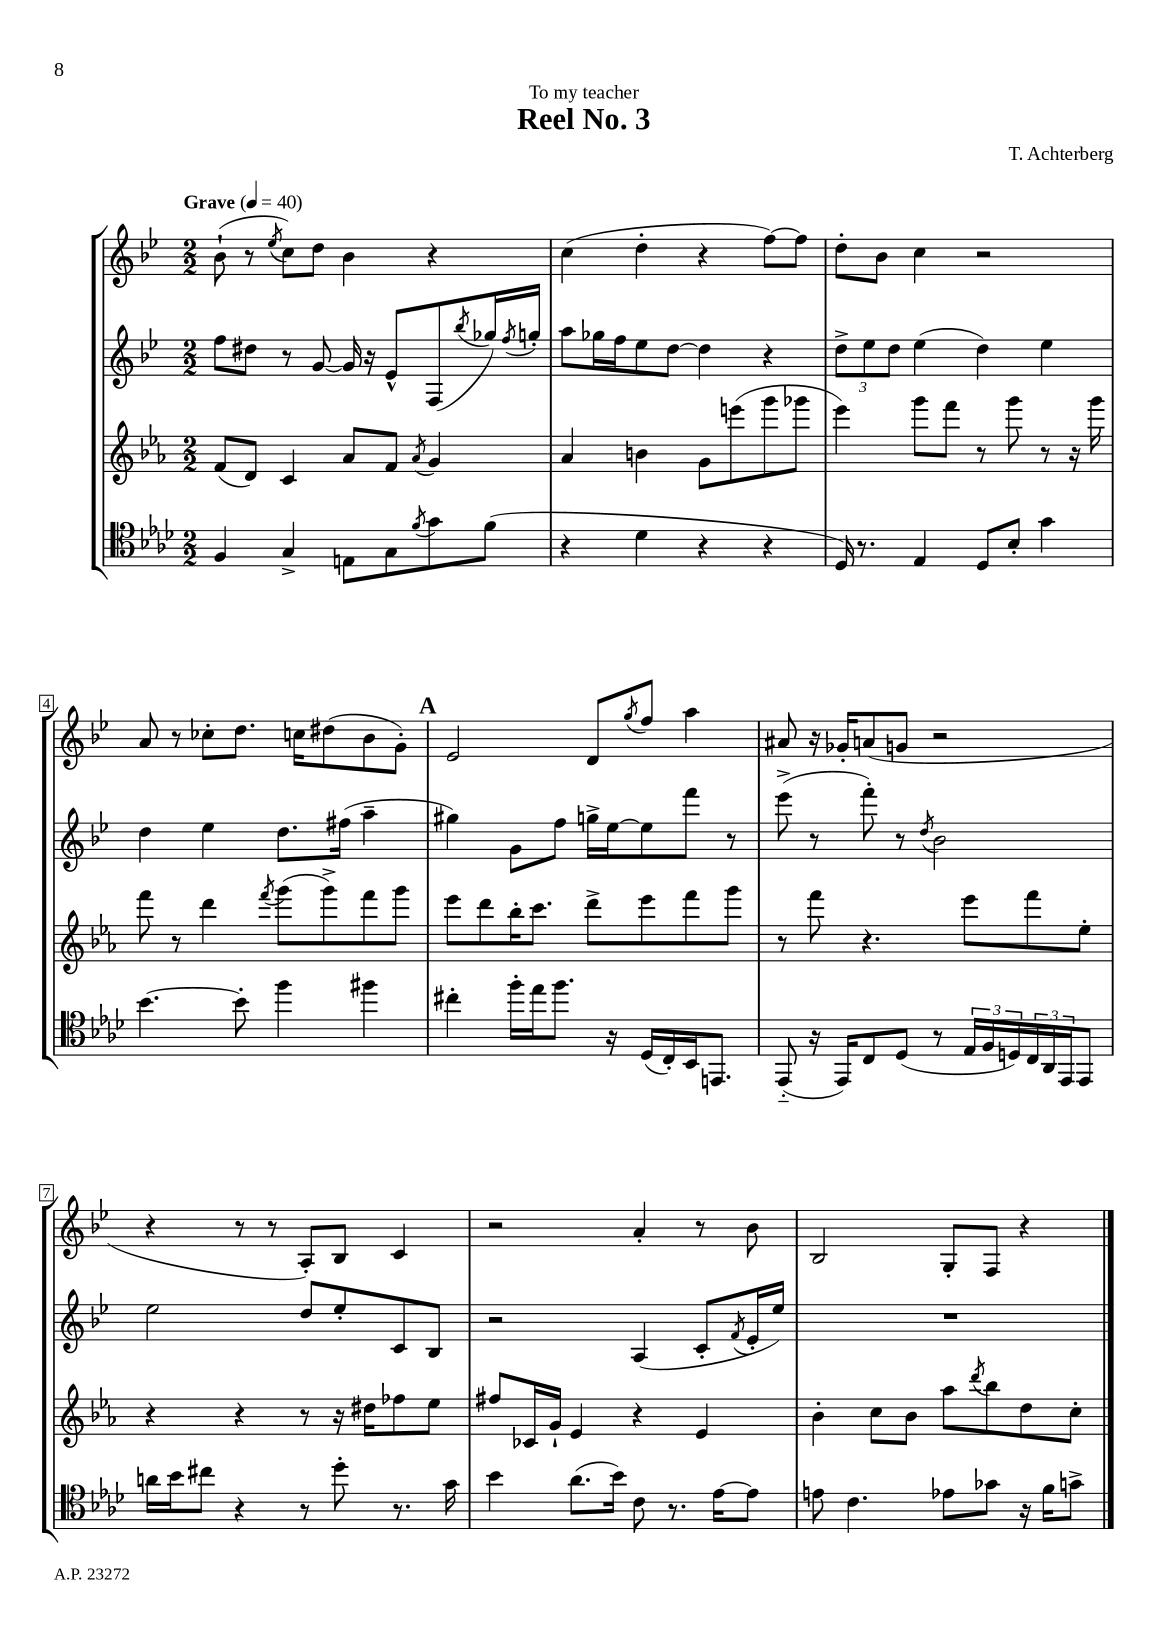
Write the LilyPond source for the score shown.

\header { title = "Reel No. 3" composer = "T. Achterberg" dedication = "To my teacher" }
<<
\new StaffGroup <<
\new Staff = "s0" {
    \clef treble \key bes \major \numericTimeSignature \time 2/2 \tempo "Grave" 4 = 40
    bes'8-!( r8 \acciaccatura { ees''8 } c''8) d''8 bes'4 r4 |
    c''4( d''4-. r4 f''8~) f''8 |
    d''8-. bes'8 c''4 r2 |
    a'8 r8 ces''8-. d''8. c''16 dis''8( bes'8 g'8-.) |
    \mark \markup { \bold "A" } ees'2 d'8 \acciaccatura { g''8 } f''8 a''4 |
    ais'8 r16 ges'16-. a'8( g'8 r2 |
    r4 r8 r8 a8-.) bes8 c'4 |
    r2 a'4-. r8 bes'8 |
    bes2 g8-. f8 r4 \bar "|." |
}
\new Staff = "s1" {
    \clef treble \key bes \major \numericTimeSignature \time 2/2
    f''8 dis''8 r8 g'8~ g'16 r16 ees'8-^ f8( \acciaccatura { bes''8 } ges''16) \acciaccatura { f''8 } g''16-. |
    a''8 ges''16 f''16 ees''8 d''8~ d''4 r4 |
    \tuplet 3/2 { d''8-> ees''8 d''8 } ees''4( d''4) ees''4 |
    d''4 ees''4 d''8. fis''16( a''4-- |
    \mark \markup { \bold "A" } gis''4) g'8 f''8 g''16-> ees''16~ ees''8 f'''8 r8 |
    ees'''8->( r8 f'''8-.) r8 \acciaccatura { d''8 } bes'2 |
    ees''2 d''8 ees''8-. c'8 bes8 |
    r2 a4( c'8-. \acciaccatura { f'8 } ees'16-. ees''16) |
    R1 \bar "|." |
}
\new Staff = "s2" {
    \clef treble \key ees \major \numericTimeSignature \time 2/2
    f'8( d'8) c'4 aes'8 f'8 \acciaccatura { aes'8 } g'4 |
    aes'4 b'4 g'8 e'''8( g'''8 ges'''8 |
    ees'''4) g'''8 f'''8 r8 g'''8 r8 r16 g'''16 |
    f'''8 r8 d'''4 \acciaccatura { f'''8 } g'''8( g'''8->) f'''8 g'''8 |
    \mark \markup { \bold "A" } ees'''8 d'''8 bes''16-. c'''8. d'''8-> ees'''8 f'''8 g'''8 |
    r8 f'''8 r4. ees'''8 f'''8 ees''8-. |
    r4 r4 r8 r16 dis''16 fes''8 ees''8 |
    fis''8 ces'16 g'16-! ees'4 r4 ees'4 |
    bes'4-. c''8 bes'8 aes''8 \acciaccatura { d'''8 } bes''8 d''8 c''8-. \bar "|." |
}
\new Staff = "s3" {
    \clef tenor \key aes \major \numericTimeSignature \time 2/2
    f4 g4-> e8 g8 \acciaccatura { f'8 } g'8 f'8( |
    r4 des'4 r4 r4 |
    des16) r8. ees4 des8 bes8-. g'4 |
    bes'4.~ bes'8-. f''4 fis''4 |
    \mark \markup { \bold "A" } cis''4-. f''16-. ees''16 f''8. r16 des16( c16-.) bes,16 e,8. |
    ees,8-_( r16 ees,16) c8 des8( r8 \tuplet 3/2 { ees16 f16 d16) } \tuplet 3/2 { c16 aes,16 ees,16 } ees,8 |
    a'16 bes'16 cis''8 r4 r8 des''8-. r8. g'16 |
    bes'4 aes'8.( bes'16) c'8 r8. ees'16~ ees'8 |
    e'8 c'4. ees'8 ges'8 r16 f'16 g'8-> \bar "|." |
}
>>
>>
\layout { \context { \Score \override BarNumber.stencil = #(make-stencil-boxer 0.1 0.3 ly:text-interface::print) } }
